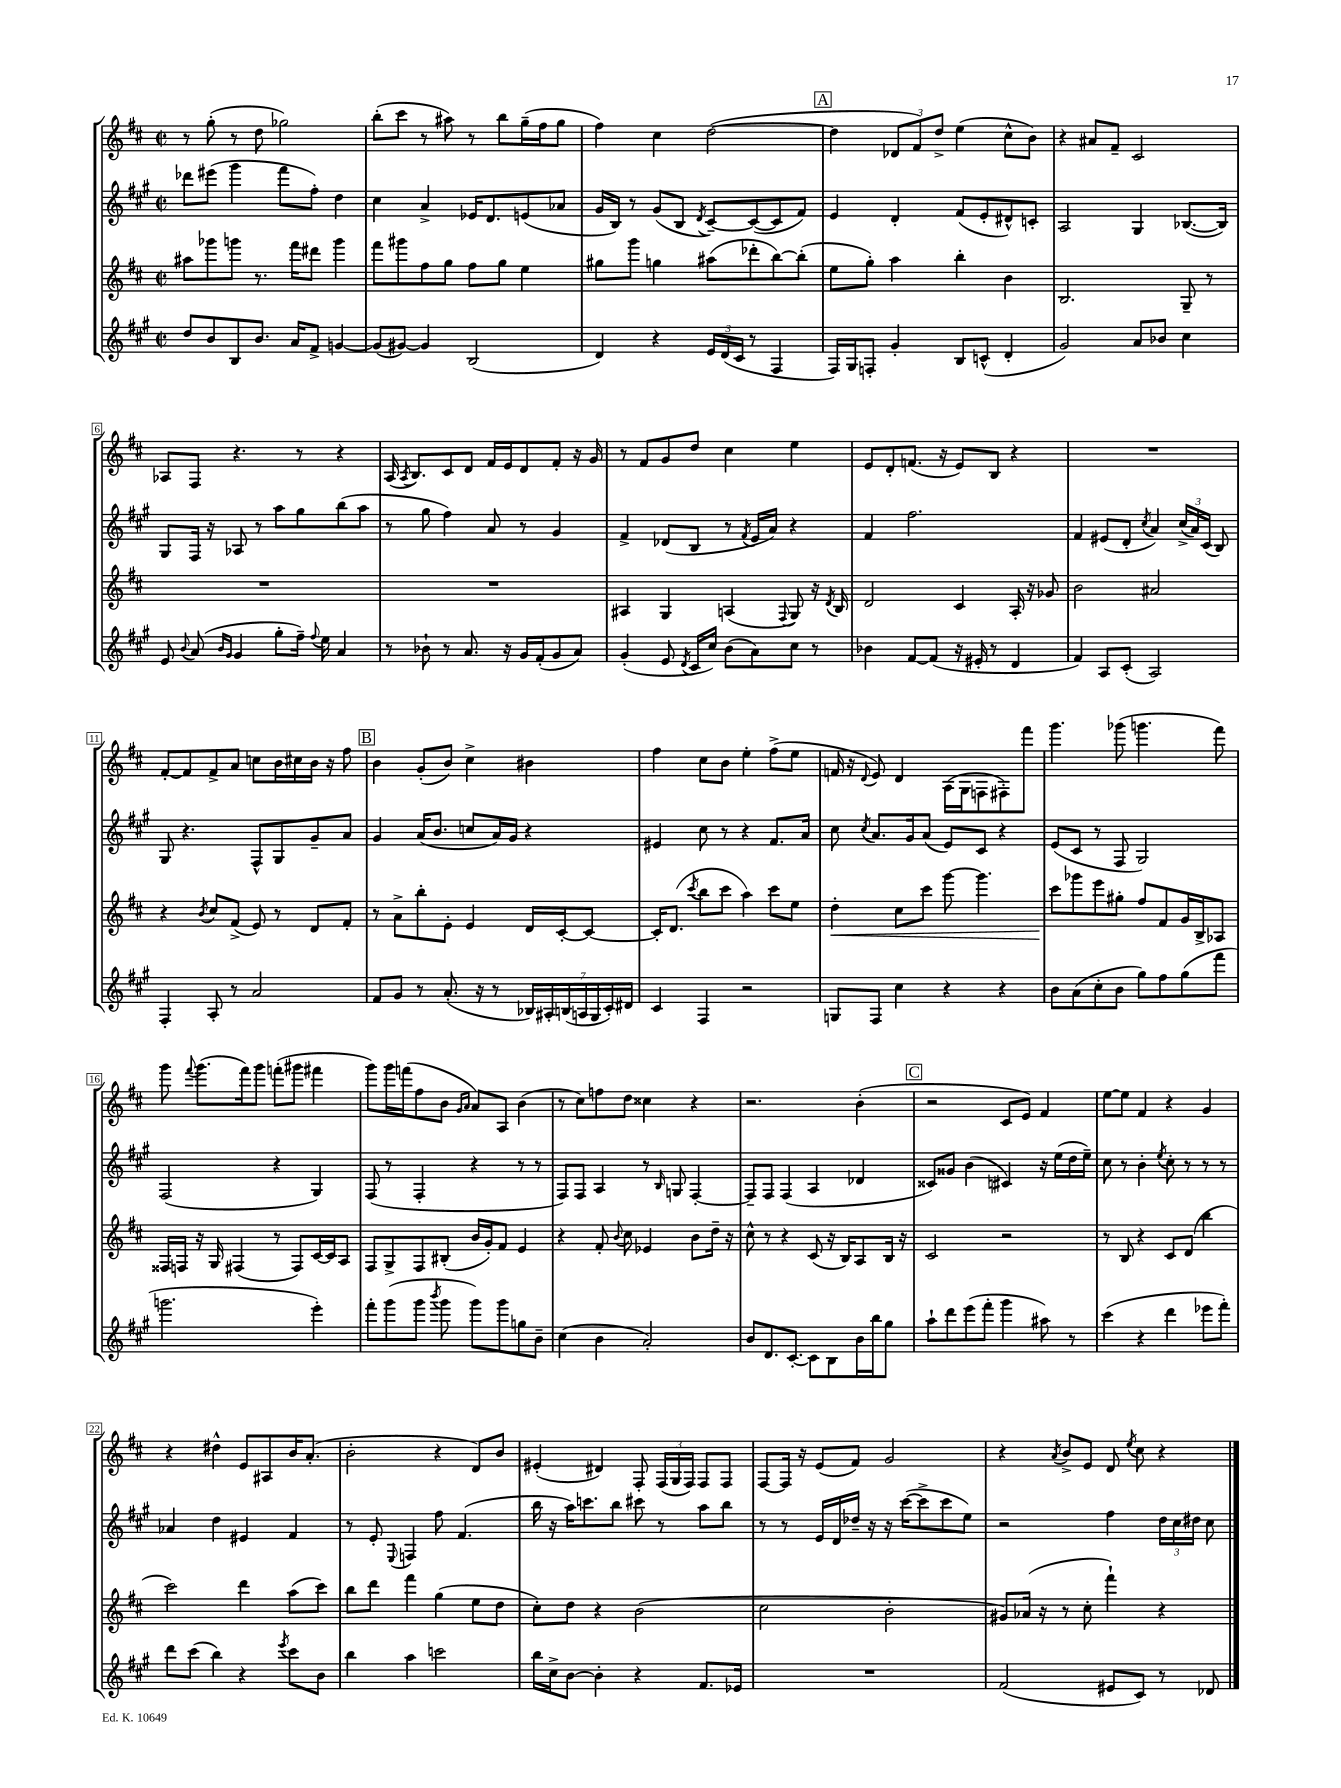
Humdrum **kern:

**kern	**kern	**dynam	**kern	**kern
*part4	*part3	*part3	*part2	*part1
*staff4	*staff3	*staff3	*staff2	*staff1
*clefG2	*clefG2	*	*clefG2	*clefG2
*k[f#c#g#]	*k[f#c#]	*	*k[f#c#g#]	*k[f#c#]
*M2/2	*M2/2	*	*M2/2	*M2/2
*met(c|)	*met(c|)	*	*met(c|)	*met(c|)
=1	=1	=1	=1	=1
8dd/L	8aa#X\L	.	8ddd-X\L	8r
8b/	8ggg-X\	.	(8eee#X\J	(8gg'\
8B/	8gggn\J	.	4ggg#\	8r
8.b/J	8.r	.	.	8dd\
.	.	.	8fff#\L	2gg-X\)
16a/KL	16fff#\KL	.	.	.
8f#^/J	8ddd#X\J	.	8ff#'\J)	.
[4gn/	4ggg\	.	4dd\	.
=2	=2	=2	=2	=2
(8g/L]	8fff#\L	.	4cc#\	(8bb'\L
[8g#X/J)	8ggg#X\	.	.	8ccc#\J
4g#/]	8ff#\	.	4a^/	8r
.	8gg\J	.	.	8aa#X\)
(2B/	8ff#\L	.	16e-X/KL	8r
.	.	.	8.d/	.
.	8gg\J	.	.	8bb\L
.	4ee\	.	(8en/	(16gg~\L
.	.	.	.	16ff#\J
.	.	.	8a-X/J	8gg\J
=3	=3	=3	=3	=3
4d/)	8gg#X\L	.	16g#/LL	4ff#\)
.	.	.	16B/JJ)	.
.	8ggg\J	.	8r	.
4r	4ggn\	.	(8g#/L	4cc#\
.	.	.	8B/J	.
.	.	.	8qd/	.
24e/LL	(8aa#X\L	.	[8c#~/L)	([2dd\
(24d/	.	.	.	.
24c#/JJ	.	.	.	.
8r	8ddd-X'\	.	(8c#/_	.
4F#/	[8bb\)	.	8c#/]	.
.	(8bb'\J]	.	8f#/J)	.
!!LO:REH:place=s1:t=A
=4	=4	=4	=4	=4
16F#/LL)	8ee\L	.	4e/	4dd\]
16G#/J	.	.	.	.
8Fn'/J	8gg'\J)	.	.	.
4g#'/	4aa\	.	4d'/	12d-X/L
.	.	.	.	12f#/)
.	.	.	.	12dd^/J
8B/L	4bb'\	.	(8f#/L	(4ee\
(8cn^^/J	.	.	8e'/	.
4d'/	4b\	.	8d#X^^/)	8cc#^^\L
.	.	.	8cn'/J	8b\J)
=5	=5	=5	=5	=5
2g#/)	2.B/	.	2A/	4r
.	.	.	.	8a#X/L
.	.	.	.	8f#~/J
8a/L	.	.	4G#/	2c#/
8b-X/J	.	.	.	.
4cc#\	8G~/	.	([8.B-X/L	.
.	8r	.	.	.
.	.	.	16B-/Jk])	.
!!LO:LB:g=z
=6	=6	=6	=6	=6
8e/	1r	.	8G#/L	8A-X/L
8qqb/	.	.	.	.
(8a/	.	.	16F#/Jk	8F#/J
.	.	.	16r	.
16qqb/LL	.	.	.	.
16qqg#/JJ	.	.	.	.
4g#/	.	.	8A-X/	4.r
.	.	.	8r	.
8gg#'\L	.	.	8aa\L	.
16ff#~\Jk)	.	.	8gg#\	8r
8qqff#/	.	.	.	.
16ee\	.	.	.	.
4a/	.	.	(8bb\	4r
.	.	.	8aa\J	.
=7	=7	=7	=7	=7
8r	1r	.	8r	(16A/
.	.	.	.	8qA/
.	.	.	.	8.B/L)
8b-X`\	.	.	8gg#\	.
8r	.	.	4ff#\)	8c#/
8.a/	.	.	.	8d/J
.	.	.	8a/	16f#/LL
16r	.	.	.	16e/J
16g#/LL	.	.	8r	8d/
(16f#'/J	.	.	.	.
8g#/	.	.	4g#/	8f#'/J
8a/J)	.	.	.	16r
.	.	.	.	16g/
=8	=8	=8	=8	=8
(4g#'/	4A#X/	.	4f#^/	8r
.	.	.	.	8f#/L
8e/	4G/	.	(8d-X/L	8g/
8qd/	.	.	.	.
16c#/LL	.	.	8B/J	8dd/J
16cc#/JJ)	.	.	.	.
(8b\L	(4An/	.	8r	4cc#\
.	.	.	8qf#/	.
8a\)	.	.	16e/LL	.
.	.	.	16a/JJ)	.
.	8qqF#/	.	.	.
8cc#\J	8G/)	.	4r	4ee\
8r	16r	.	.	.
.	8qd/	.	.	.
.	16B/	.	.	.
=9	=9	=9	=9	=9
4b-X\	2d/	.	4f#/	8e/L
.	.	.	.	8d'/
[8f#/L	.	.	2.ff#\	(8.fn/J
(8f#/J]	.	.	.	.
.	.	.	.	16r
16r	4c#/	.	.	8e/L)
16e#X'/	.	.	.	.
8r	.	.	.	8B/J
4d/	16A'/	.	.	4r
.	16r	.	.	.
.	8g-X/	.	.	.
=10	=10	=10	=10	=10
4f#/)	2b\	.	4f#/	1r
8A/L	.	.	(8e#X/L	.
(8c#'/J	.	.	8d'/J	.
.	.	.	8qcc#/	.
2A/)	2a#X/	.	4a/)	.
.	.	.	(24cc#^/LL	.
.	.	.	24a/)	.
.	.	.	(24c#/JJ	.
.	.	.	8B/)	.
!!LO:LB:g=z
=11	=11	=11	=11	=11
4F#'/	4r	.	8G#/	[8f#'/L
.	.	.	4.r	8f#/]
.	8qb/	.	.	.
8A'/	8cc#/L	.	.	8f#^/
8r	(8f#^/J	.	.	8a/J
2a/	8e/)	.	8F#^^/L	8ccn\L
.	8r	.	8G#/	16b\L
.	.	.	.	16cc#X\
.	8d/L	.	8g#~/	16b\JJ
.	.	.	.	16r
.	8f#'/J	.	8a/J	8ff#\
!!LO:REH:place=s1:t=B
=12	=12	=12	=12	=12
8f#/L	8r	.	4g#/	4b\
8g#/J	8a^\L	.	.	.
8r	8bb'\	.	(16a/KL	(8g'/L
.	.	.	8.b/J	.
(8.a'/	8e'\J	.	.	8b/J)
.	4e/	.	8ccn/L	4cc#^\
16r	.	.	.	.
8r	.	.	16a/L)	.
.	.	.	16g#/JJ	.
28B-X/LL)	16d/LL	.	4r	4b#X\
28A#X'/	.	.	.	.
.	[16c#'/J	.	.	.
(28Bn/	.	.	.	.
28An/	.	.	.	.
.	8c#/J_	.	.	.
28G#/	.	.	.	.
28c#'/)	.	.	.	.
28d#X/JJ	.	.	.	.
=13	=13	=13	=13	=13
4c#/	16c#'/KL]	.	4e#X/	4ff#\
.	(8.d/J	.	.	.
.	8qccc#/	.	.	.
4F#/	8bb\L	.	8cc#\	8cc#\L
.	8ccc#\J	.	8r	8b\J
2r	4aa\)	.	4r	4ee'\
.	8ccc#\L	.	8.f#/L	(8ff#^\L
.	8ee\J	.	.	8ee\J
.	.	.	16a/Jk	.
=14	=14	=14	=14	=14
!	!	!LO:HP:b	!	!
8Gn/L	4dd'\	<	8cc#\	16fn/
.	.	.	.	16r
.	.	.	8qcc#/	8qqd/
8F#/J	.	.	8.a/L	8e/)
4cc#\	8cc#\L	.	.	4d/
.	.	.	16g#/k	.
.	8ccc#\J	.	(8a/J	.
4r	[8ggg\	.	8e/L)	(16A\LL
.	.	.	.	16G\J
.	4.ggg\]	.	8c#/J	8Fn\
4r	.	.	4r	8F#X'\)
.	.	.	.	8fff#\J
=15	=15	=15	=15	=15
8b\L	8ccc#\L	.	(8e/L	4.ggg\
(8a\	8ggg-X\	[	8c#/J	.
8cc#'\	8eee\	.	8r	.
8b\J	8gg#X'\J	.	8F#/	(8ggg-X\
8gg#\L)	8ff#/L	.	2G#/)	4.gggn\
8ff#\	8f#/	.	.	.
(8gg#\	16g/L	.	.	.
.	16B^/J	.	.	.
8fff#\J	8A-X/J	.	.	8fff#\)
!!LO:LB:g=z
=16	=16	=16	=16	=16
2.gggn\	16F##X/LL	.	(2F#/	8ggg\
.	16Fn/JJ	.	.	.
.	.	.	.	8qqfff#/
.	16r	.	.	(8.ggg\L
.	16G/	.	.	.
.	(4F#X/	.	.	.
.	.	.	.	16fff#\k)
.	.	.	.	8ggg\J
.	8r	.	4r	(8fffn'\L
.	8F#/L)	.	.	8ggg#X\J
4eee'\)	[16c#/L	.	4G#/)	4fff#X\
.	16c#/J]	.	.	.
.	8A/J	.	.	.
=17	=17	=17	=17	=17
8fff#'\L	8F#/L	.	(8F#/	8ggg\L)
(8ggg#\	8G^/	.	8r	16ggg\L
.	.	.	.	(16fffn\J
8ggg#\J	8F#/	.	4F#'/	8ff#\
8qbbb/	.	.	.	.
8ggg#\	(8B#X'/J	.	.	8b\J
.	.	.	.	16qqg/LL
.	.	.	.	16qqa/JJ
8ggg#\L)	16b/LL	.	4r	8a/L)
.	16g'/J)	.	.	.
8ggg#\	8f#/J	.	.	8A/J
8ggn\	4e/	.	8r	(4b\
8b~\J	.	.	8r	.
=18	=18	=18	=18	=18
(4cc#\	4r	.	8F#/L)	8r
.	.	.	8F#/J	8cc#\L)
4b\	8f#'/	.	4A/	8ffn\
.	8qqb/	.	.	.
.	8cc#\	.	.	8dd\J
2a'/)	4e-X/	.	8r	4cc##X\
.	.	.	16qqB/	.
.	.	.	8Gn/	.
.	8b\L	.	[4F#'/	4r
.	16dd~\Jk	.	.	.
.	16r	.	.	.
=19	=19	=19	=19	=19
8b/L	8cc#^^\	.	8F#~/L]	2.r
8.d/	8r	.	8F#/J	.
.	4r	.	(4F#/	.
[8.c#'/J	.	.	.	.
8c#\L]	(8c#/	.	4A/	.
8B\	16r	.	.	.
.	16B/KL)	.	.	.
16b\L	8A/	.	4d-X/	(4b'\
16bb\J	.	.	.	.
8gg#\J	16B/Jk	.	.	.
.	16r	.	.	.
!!LO:REH:place=s1:t=C
=20	=20	=20	=20	=20
8aa`\L	2c#/	.	8c##X/L)	2r
8ddd\	.	.	8g##X/J	.
(8eee\	.	.	(4b\	.
8fff#'\J	.	.	.	.
4ggg#\	2r	.	4c#X/)	8c#/L
.	.	.	.	8e/J)
8aa#X\)	.	.	16r	4f#/
.	.	.	(16ee\LL	.
8r	.	.	16dd\	.
.	.	.	16ee~\JJ)	.
=21	=21	=21	=21	=21
(4ccc#\	8r	.	8cc#\	[8ee\L
.	8B/	.	8r	8ee\J]
4r	4r	.	4b'\	4f#/
.	.	.	8qee/	.
4ddd\	8c#/L	.	8cc#'\	4r
.	(8d/J	.	8r	.
8eee-X\L	4bb\	.	8r	4g/
8fff#'\J)	.	.	8r	.
!!LO:LB:g=z
=22	=22	=22	=22	=22
8ddd\L	2ccc#\)	.	4a-X/	4r
(8ccc#\J	.	.	.	.
4bb\)	.	.	4dd\	4dd#X^^\
4r	4ddd\	.	4e#X/	8e/L
.	.	.	.	8A#X/
8qeee/	.	.	.	.
8ccc#\L	(8aa\L	.	4f#/	16b/K
.	.	.	.	(8.a'/J
8b\J	8ccc#\J)	.	.	.
=23	=23	=23	=23	=23
4bb\	8bb\L	.	8r	2b'\
.	8ddd\J	.	8e'/	.
.	.	.	8qqE/	.
4aa\	4fff#\	.	4Fn/	.
2cccn\	(4gg\	.	8ff#\	4r
.	.	.	(4.f#/	.
.	8ee\L	.	.	8d/L)
.	8dd\J	.	.	8b/J
=24	=24	=24	=24	=24
16bb\LL	8cc#'\L)	.	16bb\	(4e#X'/
16cc#^\J	.	.	16r	.
[8b\J	8dd\J	.	16aa\KL)	.
.	.	.	8.cccn\	.
4b'\]	4r	.	.	4d#X/)
.	.	.	8bb\J	.
4r	(2b\	.	8ccc#X\	8F#'/
.	.	.	8r	(24F#/LL
.	.	.	.	24G/
.	.	.	.	24F#/JJ)
8.f#/L	.	.	8aa\L	8F#/L
.	.	.	8bb\J	8F#/J
16e-X/Jk	.	.	.	.
=25	=25	=25	=25	=25
1r	2cc#\	.	8r	[8F#/L
.	.	.	8r	16F#/Jk]
.	.	.	.	16r
.	.	.	16e/LL	(8e/L
.	.	.	16d/	.
.	.	.	16dd-X~/JJ	8f#/J)
.	.	.	16r	.
.	2b'\	.	16r	2g/
.	.	.	([16ccc#\KL	.
.	.	.	8ccc#^\]	.
.	.	.	8ccc#\	.
.	.	.	8ee\J)	.
=26	=26	=26	=26	=26
(2f#/	8g#X/L)	.	2r	4r
.	(16a-X/Jk	.	.	.
.	16r	.	.	.
.	.	.	.	8qa/
.	8r	.	.	8b^/L
.	8cc#'\	.	.	8e/J
8e#X/L	4fff#`\)	.	4ff#\	8d/
.	.	.	.	8qee/
8c#/J)	.	.	.	8cc#\
8r	4r	.	24dd\LL	4r
.	.	.	24cc#\	.
.	.	.	24dd#X\JJ	.
8d-X/	.	.	8cc#\	.
==	==	==	==	==
*-	*-	*-	*-	*-
